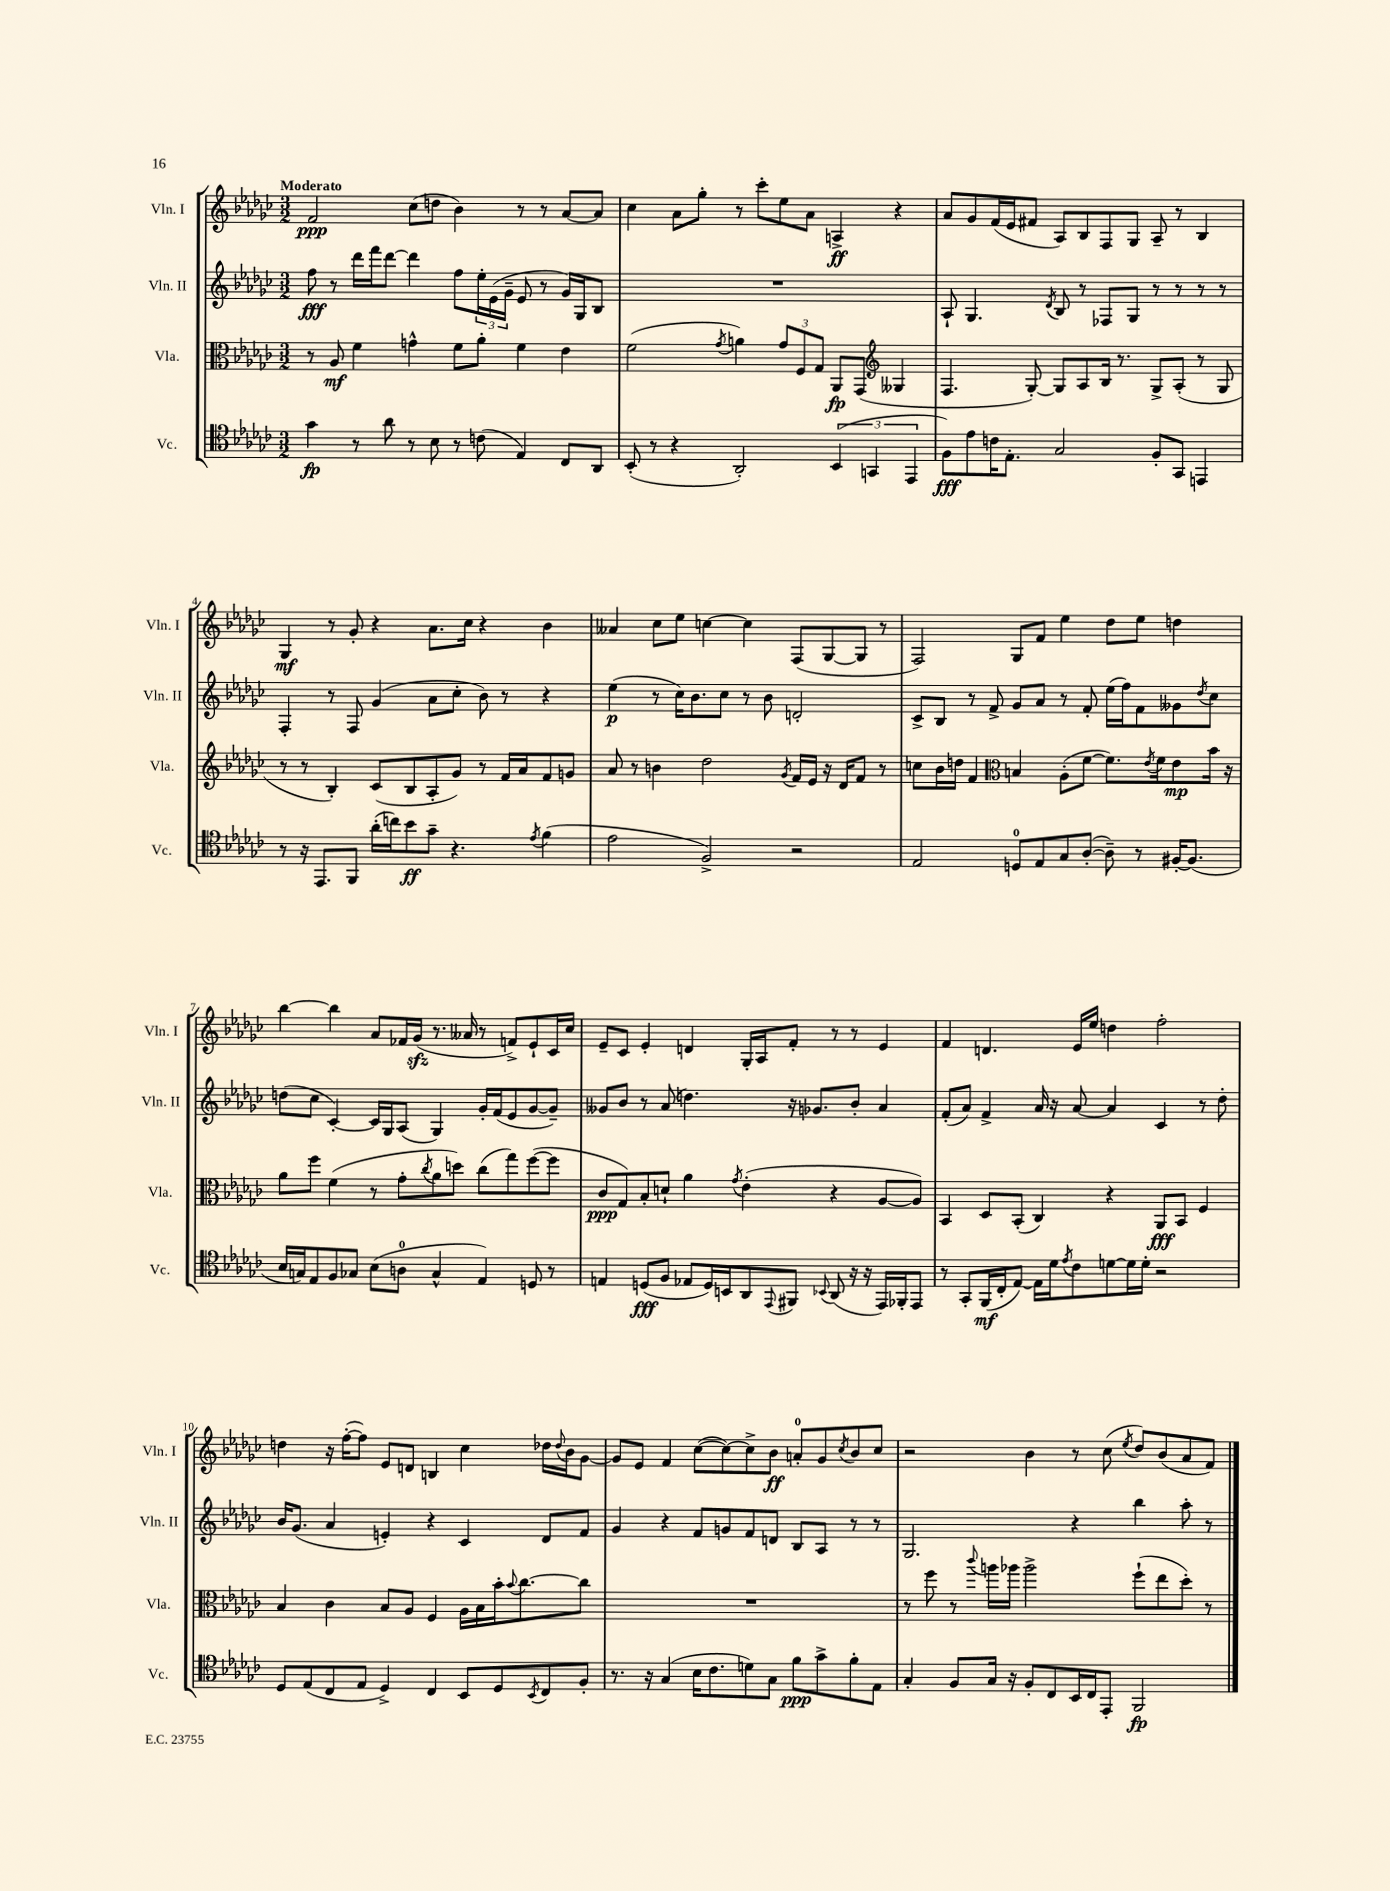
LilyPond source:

<<
\new StaffGroup <<
\new Staff = "s0" \with { instrumentName = "Vln. I" shortInstrumentName = "Vln. I" } {
    \clef treble \key ges \major \numericTimeSignature \time 3/2 \tempo "Moderato"
    f'2\ppp ces''8( d''8 bes'4) r8 r8 aes'8~ aes'8 |
    ces''4 aes'8 ges''8-. r8 ces'''8-. ees''8 aes'8 a4->\ff r4 |
    aes'8 ges'8 f'16( ees'16 fis'8 aes8) bes8 f8 ges8 aes8-- r8 bes4 |
    ges4\mf r8 ges'8-. r4 aes'8. ces''16 r4 bes'4 |
    aeses'4 ces''8 ees''8 c''4~ c''4 f8( ges8~ ges8 r8 |
    f2) ges8 f'8 ees''4 des''8 ees''8 d''4 |
    bes''4~ bes''4 aes'8 fes'16 ges'16\sfz( r8. aeses'16 r8 f'8->) ees'8-! ces'16 ces''16 |
    ees'8-- ces'8 ees'4-. d'4 ges16-. aes16 f'8-. r8 r8 ees'4 |
    f'4 d'4. ees'16 ees''16 d''4 f''2-. |
    d''4 r16 f''16~-.( f''8) ees'8 d'8 b4 ces''4 des''16 \appoggiatura { des''8 } bes'16 ges'8~ |
    ges'8 ees'8 f'4 ces''8~( ces''8~) ces''8-> bes'8\ff a'8-0-. ges'8 \acciaccatura { ces''8 } bes'8 ces''8 |
    r2 bes'4 r8 ces''8( \acciaccatura { ees''8 } des''8) bes'8( aes'8 f'8) \bar "|." |
}
\new Staff = "s1" \with { instrumentName = "Vln. II" shortInstrumentName = "Vln. II" } {
    \clef treble \key ges \major \numericTimeSignature \time 3/2
    f''8\fff r8 des'''16 f'''16 des'''8~ des'''4 f''8 \tuplet 3/2 { ees''16-. ees'16( ges'16-- } ees'8 r8 ges'16) ges16 bes8 |
    R1. |
    aes8-! ges4. \acciaccatura { des'8 } bes8 r8 fes8 ges8 r8 r8 r8 r8 |
    f4-. r8 f8 ges'4( aes'8 ces''8-. bes'8) r8 r4 |
    ees''4\p( r8 ces''16) bes'8. ces''8 r8 bes'8 d'2-. |
    ces'8-> bes8 r8 f'8-> ges'8 aes'8 r8 f'8-. ees''16( f''16) f'8 geses'8 \acciaccatura { des''8 } ces''8 |
    d''8( ces''8 ces'4~-.) ces'16 ges16 aes8( ges4) ges'16-. f'16( ees'8 ges'8~ ges'8--) |
    geses'8 bes'8 r8 aes'8( d''4.) r16 ges'8. bes'8-. aes'4 |
    f'8-.( aes'8) f'4-> aes'16 r16 aes'8~ aes'4 ces'4 r8 des''8-. |
    bes'16 ges'8.( aes'4 e'4-.) r4 ces'4 des'8 f'8 |
    ges'4 r4 f'8 g'8 f'8 d'8 bes8 aes8 r8 r8 |
    ges2. r4 bes''4 aes''8-. r8 \bar "|." |
}
\new Staff = "s2" \with { instrumentName = "Vla." shortInstrumentName = "Vla." } {
    \clef alto \key ges \major \numericTimeSignature \time 3/2
    r8 aes8\mf f'4 g'4-^ f'8 aes'8-. f'4 ees'4 |
    f'2( \acciaccatura { ges'8 } a'4) \tuplet 3/2 { ges'8 f8 ges8 } aes,8\fp ges,8( \clef treble geses4 |
    f4. ges8~-.) ges8 aes8 bes16 r8. ges8-> aes8-.( r8 ges8 |
    r8 r8 bes4-.) ces'8( bes8 aes8-. ges'8) r8 f'16 aes'16 f'8 g'8 |
    aes'8 r8 b'4 des''2 \acciaccatura { ges'8 } f'16 ees'16 r16 des'16 f'8 r8 |
    c''8 bes'16 d''16 f'4 \clef alto b4 aes8-.( f'8~ f'8.) \acciaccatura { ees'8 } f'16 ees'8\mp bes'16 r16 |
    aes'8 f''8 f'4( r8 ges'8-. \acciaccatura { ces''8 } aes'8 d''8) ces''8( ges''8) f''8~( f''8 |
    ces'8\ppp ges8) bes8-. d'8-! aes'4 \acciaccatura { ges'8 } ees'4-.( r4 aes8~ aes8) |
    bes,4 des8 bes,8-.( ces4) r4 aes,8\fff bes,8 f4 |
    bes4 ces'4 bes8 aes8 f4 aes16 bes16 bes'16-. \appoggiatura { bes'8 } ces''8.~ ces''8 |
    R1. |
    r8 f''8 r8 \appoggiatura { ces'''8 } a''16 aes''16 aes''2-> f''8-!( ees''8 des''8-.) r8 \bar "|." |
}
\new Staff = "s3" \with { instrumentName = "Vc." shortInstrumentName = "Vc." } {
    \clef tenor \key ges \major \numericTimeSignature \time 3/2
    ges'4\fp r8 aes'8 r8 bes8 r8 c'8( ees4) ces8 aes,8 |
    bes,8-.( r8 r4 aes,2-.) \tuplet 3/2 { bes,4( g,4 ees,4 } |
    f8\fff) ees'8 c'16 ees8.-. ges2 f8-. ges,8 e,4 |
    r8 r16 ees,8. f,8 aes'16-.( c''16) bes'8\ff ges'8-- r4. \acciaccatura { ees'8 } f'4( |
    ees'2 f2->) r2 |
    ees2 d8-0 ees8 ges8 aes8~-.( aes8--) r8 fis16~-. fis8.( |
    bes16 g16) ees8 f8 ges8 bes8( a8-0 ges4-^ ees4) d8 r8 |
    e4 d8\fff( f8 ees8 d16) b,16 aes,8 \appoggiatura { ees,8 } fis,8 \appoggiatura { bes,8 } aes,8( r16 r16 ees,16) fes,16-. ees,8 |
    r8 ges,8-. f,16\mf( ces16-. ees8~) ees16 des'16 \acciaccatura { ees'8 } ces'8 d'8~ d'16 d'16-. r2 |
    des8 ees8( ces8 ees8 des4->) ces4 bes,8 des8 \acciaccatura { bes,8 } ces8 f8-. |
    r8. r16 ges4( bes16 ces'8. d'8) ges8 f'8\ppp ges'8-> f'8-. ees8 |
    ges4-. f8 ges16 r16 f8-. ces8 bes,16 ces16 ees,8-. f,2\fp \bar "|." |
}
>>
>>
